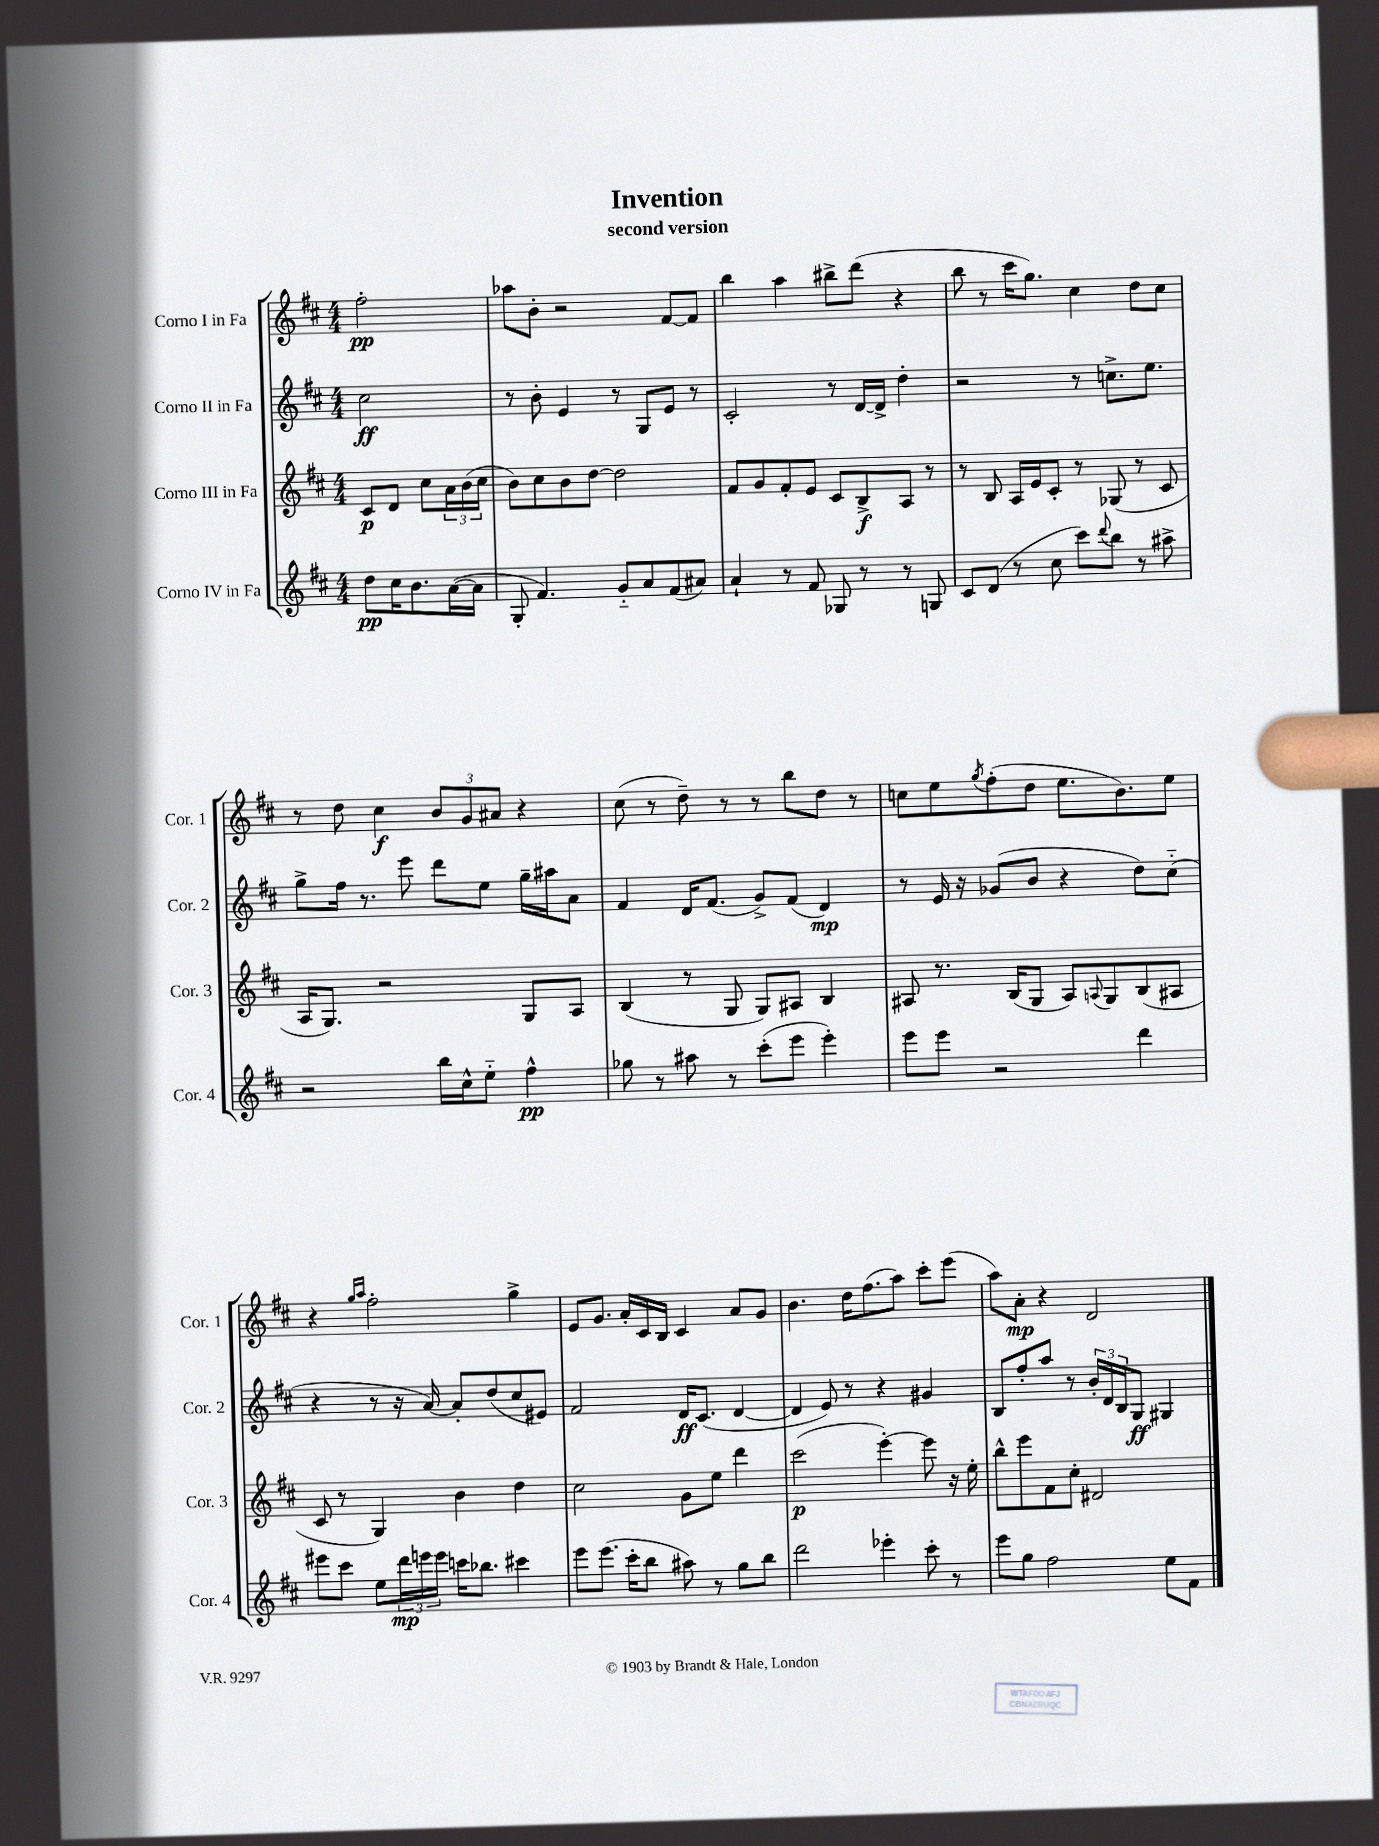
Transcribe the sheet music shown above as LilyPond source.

\header { title = "Invention" subtitle = "second version" }
<<
\new StaffGroup <<
\new Staff = "s0" \with { instrumentName = "Corno I in Fa" shortInstrumentName = "Cor. 1" } {
    \clef treble \key d \major \numericTimeSignature \time 4/4 \partial 2
    fis''2-.\pp |
    aes''8 b'8-. r2 fis'8~ fis'8 |
    b''4 a''4 bis''8-> d'''8( r4 |
    b''8 r8 cis'''16 g''8.) cis''4 d''8 cis''8 |
    r8 d''8 cis''4\f \tuplet 3/2 { b'8 g'8 ais'8 } r4 |
    cis''8( r8 d''8--) r8 r8 b''8 d''8 r8 |
    c''8 e''8 \acciaccatura { g''8 } fis''8-.( d''8 e''8. b'8.) e''8 |
    r4 \grace { g''16 a''16 } fis''2-. g''4-> |
    e'8 g'8. a'16-. cis'16 b16 cis'4 a'8 g'8 |
    b'4. d''16 fis''8.( a''8) cis'''8-. e'''8( |
    a''8) a'8-.\mp r4 d'2 \bar "|." |
}
\new Staff = "s1" \with { instrumentName = "Corno II in Fa" shortInstrumentName = "Cor. 2" } {
    \clef treble \key d \major \numericTimeSignature \time 4/4 \partial 2
    cis''2\ff |
    r8 b'8-. e'4 r8 g8 e'8 r8 |
    cis'2-. r8 d'16~ d'16-> d''4-. |
    r2 r8 c''8.-> e''8. |
    g''8-> fis''16 r8. e'''8 d'''8 e''8 g''16-- ais''16 a'8 |
    fis'4 d'16 fis'8.( g'8->) fis'8( d'4\mp) |
    r8 e'16 r16 ges'8( b'8 r4 d''8) cis''8-_( |
    r4 r8 r16 a'16~) a'8-. d''8( cis''8 eis'8) |
    fis'2 d'16\ff cis'8.( d'4~ |
    d'4 e'8) r8 r4 gis'4 |
    b8 fis''8-. a''8 r8 \tuplet 3/2 { b'16-. d'16 b16 } g8\ff gis4 \bar "|." |
}
\new Staff = "s2" \with { instrumentName = "Corno III in Fa" shortInstrumentName = "Cor. 3" } {
    \clef treble \key d \major \numericTimeSignature \time 4/4 \partial 2
    cis'8\p d'8 cis''8 \tuplet 3/2 { a'16 b'16( cis''16 } |
    b'8) cis''8 b'8 d''8~ d''2 |
    fis'8 g'8 fis'8-. e'8 cis'8 b8->\f a8 r8 |
    r8 b8 a16 e'16 cis'8-. r8 ges8( r8 cis'8 |
    a16 g8.) r2 g8 a8 |
    b4( r8 g8 g8) ais8 b4 |
    ais8 r8. b16( g8 ais8) \appoggiatura { a8 } g8 b8( ais8 |
    cis'8 r8 g4) b'4 d''4 |
    cis''2 g'8 e''8 d'''4 |
    cis'''2\p( e'''4~-.) e'''8 r16 e''16-. |
    b''8-^ e'''8 fis'8 cis''8-. dis'2 \bar "|." |
}
\new Staff = "s3" \with { instrumentName = "Corno IV in Fa" shortInstrumentName = "Cor. 4" } {
    \clef treble \key d \major \numericTimeSignature \time 4/4 \partial 2
    d''8\pp cis''16 b'8. a'16~( a'16 |
    g8-. fis'4.) g'8-_ a'8 fis'8( ais'8) |
    a'4-! r8 fis'8 ges8 r8 r8 g8 |
    cis'8 d'8( r8 cis''8 cis'''8) \appoggiatura { d'''8 } b''8 r8 ais''8-> |
    r2 b''16 cis''16-^ e''8-_ fis''4-^\pp |
    ges''8 r8 ais''8 r8 cis'''8-.( e'''8 e'''4-.) |
    e'''8 e'''8 r2 d'''4 |
    eis'''8 cis'''8 e''8 \tuplet 3/2 { d'''16\mp e'''16 e'''16 } c'''16 bes''8. cis'''4 |
    e'''8 e'''8.( cis'''16-. b''8 ais''8) r8 g''8 b''8 |
    d'''2 ees'''4-. cis'''8-. r8 |
    e'''8 g''8 fis''2 e''8 fis'8 \bar "|." |
}
>>
>>
\layout { \context { \Score \remove "Bar_number_engraver" } }
